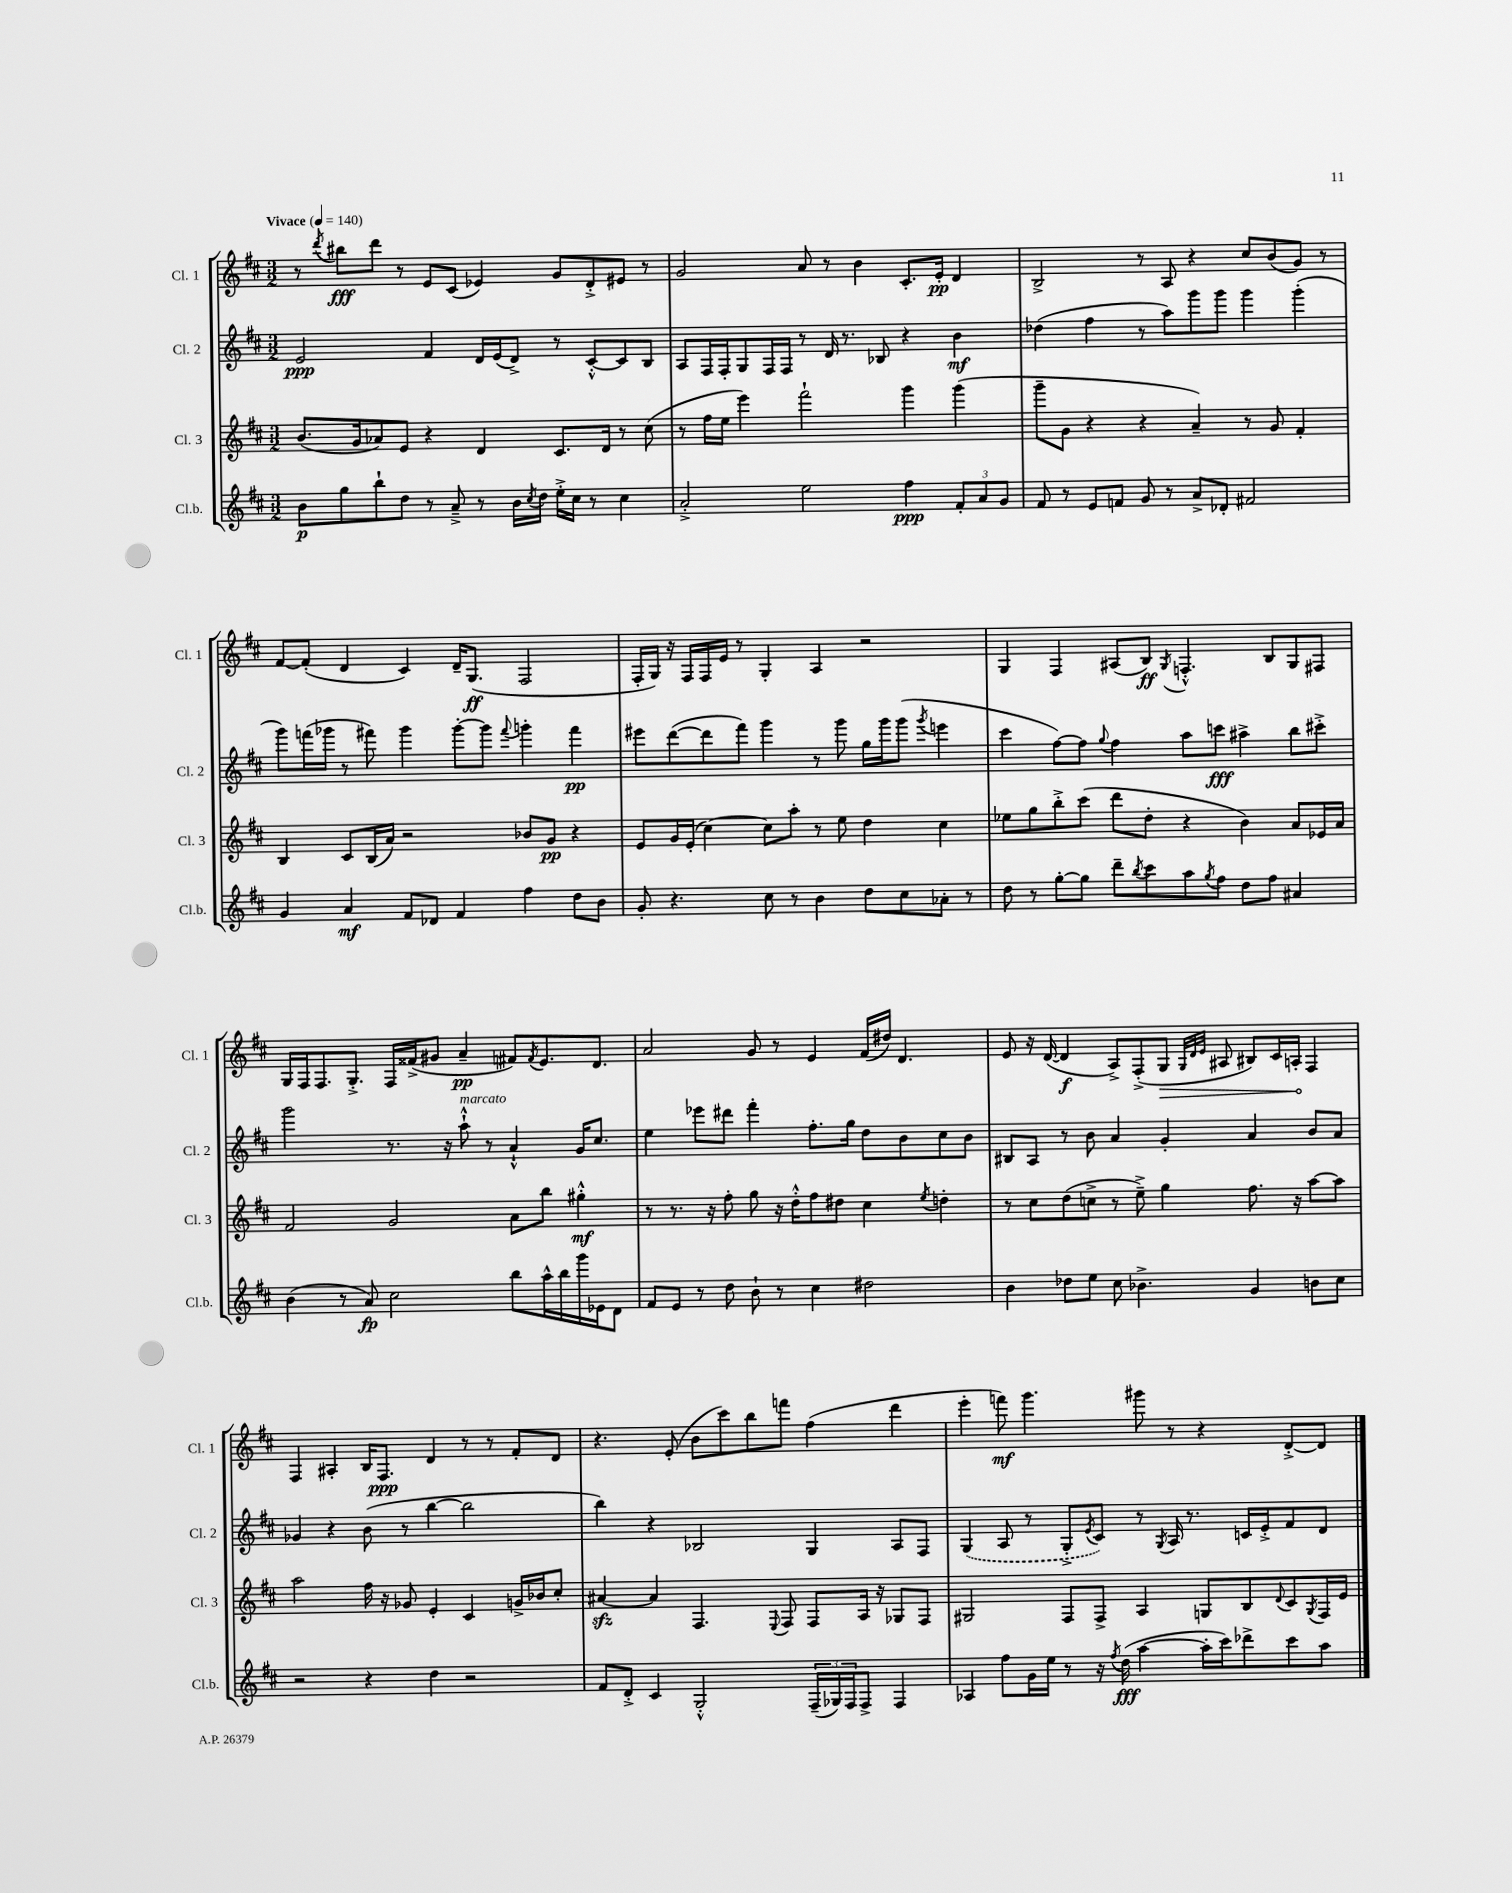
<<
\new StaffGroup <<
\new Staff = "s0" \with { instrumentName = "Cl. 1" shortInstrumentName = "Cl. 1" } {
    \clef treble \key d \major \numericTimeSignature \time 3/2 \tempo "Vivace" 4 = 140
    r8 \acciaccatura { d'''8 } bis''8\fff d'''8 r8 e'8 cis'8( ees'4) g'8 d'8-.-> eis'8 r8 |
    g'2 a'8 r8 b'4 cis'8.-. e'16-.\pp d'4 |
    b2-> r8 a8 r4 cis''8 b'8( g'8) r8 |
    fis'8~ fis'8-.( d'4 cis'4) d'16-- g8.\ff( fis2 |
    fis16-. g16) r16 fis16 fis16 e'16 r8 g4-. a4 r2 |
    g4 fis4 ais8( b8\ff) \acciaccatura { g8 } f4.-.-^ b8 g8 fis8 |
    g16 fis16 fis8. g8.-.-> fis16 fisis'16->( gis'8 a'4--\pp fis'8) \acciaccatura { fis'8 } e'8. d'8. |
    a'2 g'8 r8 e'4 fis'16( dis''16) d'4. |
    e'8 r16 d'16~( d'4\f a8->) fis8-.->( \once \override Hairpin.circled-tip = ##t g8\> \grace { g32 d'32 e'32 } ais8 bis8) cis'16 a16-.\! fis4 |
    fis4 ais4-. b16 fis8.\ppp d'4 r8 r8 fis'8-. d'8 |
    r4. e'8-.( b'8 cis'''8) b''8 f'''8 fis''4( d'''4 |
    e'''4-. f'''8\mf) g'''4. gis'''8 r8 r4 d'8~-.-> d'8 \bar "|." |
}
\new Staff = "s1" \with { instrumentName = "Cl. 2" shortInstrumentName = "Cl. 2" } {
    \clef treble \key d \major \numericTimeSignature \time 3/2
    e'2\ppp fis'4 d'16 e'16( d'8->) r8 cis'8~-.-^ cis'8 b8 |
    a8 fis16 fis16-. g8 fis16 fis16 r8 d'16 r8. bes8 r4 b'4\mf |
    des''4( fis''4 r8 a''8) g'''8 g'''8 g'''4 g'''4-.( |
    g'''8) f'''16( ges'''16 r8 fis'''8) ges'''4 ges'''8~-. ges'''8 \appoggiatura { fis'''8 } g'''4-. fis'''4\pp |
    eis'''8 d'''8~( d'''8 fis'''8) g'''4 r8 g'''8 g''16 g'''16 g'''8( \acciaccatura { g'''8 } e'''4 |
    cis'''4 fis''8~) fis''8 \appoggiatura { g''8 } fis''4 a''8 c'''8\fff ais''4-> b''8 cis'''8-.-> |
    g'''2 r8. r16 a''8-!-^^\markup { \italic "marcato" } r8 a'4-!-^ g'16 cis''8. |
    e''4 ees'''8 dis'''8 fis'''4-. fis''8.-. g''16 d''8 b'8 cis''8 b'8 |
    bis8 a8 r8 b'8 a'4 g'4-. a'4 b'8 a'8 |
    ges'4 r4 b'8( r8 b''4~ b''2 |
    b''4) r4 bes2 g4 a8 fis8 |
    \once \slurDashed g4( a8 r8 g8-.-> \acciaccatura { e'8 } cis'8) r8 \acciaccatura { g8 } a16 r8. c'16 e'16-.-> fis'8 d'8 \bar "|." |
}
\new Staff = "s2" \with { instrumentName = "Cl. 3" shortInstrumentName = "Cl. 3" } {
    \clef treble \key d \major \numericTimeSignature \time 3/2
    b'8.( g'16 aes'8) e'8 r4 d'4 cis'8. d'16 r8 cis''8( |
    r8 fis''16 e''16 e'''4) fis'''2-! g'''4 g'''4( |
    g'''8-- g'8 r4 r4 a'4--) r8 g'8 fis'4-. |
    b4 cis'8 b16( a'16) r2 bes'8 g'8\pp r4 |
    e'8 g'16 e'16-.( cis''4~) cis''8 a''8-. r8 e''8 d''4 cis''4 |
    ees''8 g''8 b''8-.-> cis'''8( d'''8 d''8-. r4 b'4) a'8 ees'16 a'16 |
    fis'2 g'2 a'8 b''8 gis''4-.-^\mf |
    r8 r8. r16 fis''8-. g''8 r16 d''16-.-^ fis''8 dis''8 cis''4 \acciaccatura { e''8 } d''4-. |
    r8 cis''8 d''8( c''8-> r8 e''8--->) g''4 fis''8. r16 a''8~ a''8 |
    a''2 fis''16 r16 ges'8 e'4-. cis'4 g'16-> bes'16 cis''8-. |
    ais'4~\sfz ais'4 fis4. \appoggiatura { e8 } fis8 fis8 a16 r16 ges8 fis8 |
    gis2 fis8 fis8-> a4 g8 b8 \appoggiatura { d'8 } cis'8 \acciaccatura { g8 } fis16 e'16 \bar "|." |
}
\new Staff = "s3" \with { instrumentName = "Cl.b." shortInstrumentName = "Cl.b." } {
    \clef treble \key d \major \numericTimeSignature \time 3/2
    b'8\p g''8 b''8-! d''8 r8 a'8---> r8 b'16 \acciaccatura { cis''8 } d''16 e''16-.-> cis''16 r8 cis''4 |
    a'2-.-> e''2 fis''4\ppp \tuplet 3/2 { fis'8-. a'8 g'8 } |
    fis'8 r8 e'8 f'8 g'8 r8 a'8-> des'8-. fis'2 |
    g'4 a'4\mf fis'8 des'8 fis'4 fis''4 d''8 b'8 |
    g'8-. r4. cis''8 r8 b'4 d''8 cis''8 aes'8-. r8 |
    d''8 r8 g''8~-. g''8 d'''8-- \acciaccatura { b''8 } cis'''8 a''8 \acciaccatura { g''8 } fis''8 d''8 fis''8 ais'4 |
    b'4( r8 a'8\fp) cis''2 b''8 a''16-^ b''16 g'''16 ees'16 d'8 |
    fis'8 e'8 r8 d''8 b'8-! r8 cis''4 dis''2 |
    b'4 des''8 e''8 cis''8 bes'4.-> g'4 b'8 cis''8 |
    r2 r4 d''4 r2 |
    fis'8 d'8-.-> cis'4 g2-.-^ \tuplet 3/2 { fis16--( ges16) fis16 } fis8-> fis4 |
    aes4 fis''8 g'16 e''16 r8 r16 \acciaccatura { fis''8 } d''16\fff( a''4~ a''16-. cis'''16) des'''8-> cis'''8 a''8 \bar "|." |
}
>>
>>
\layout { \context { \Score \remove "Bar_number_engraver" } }
